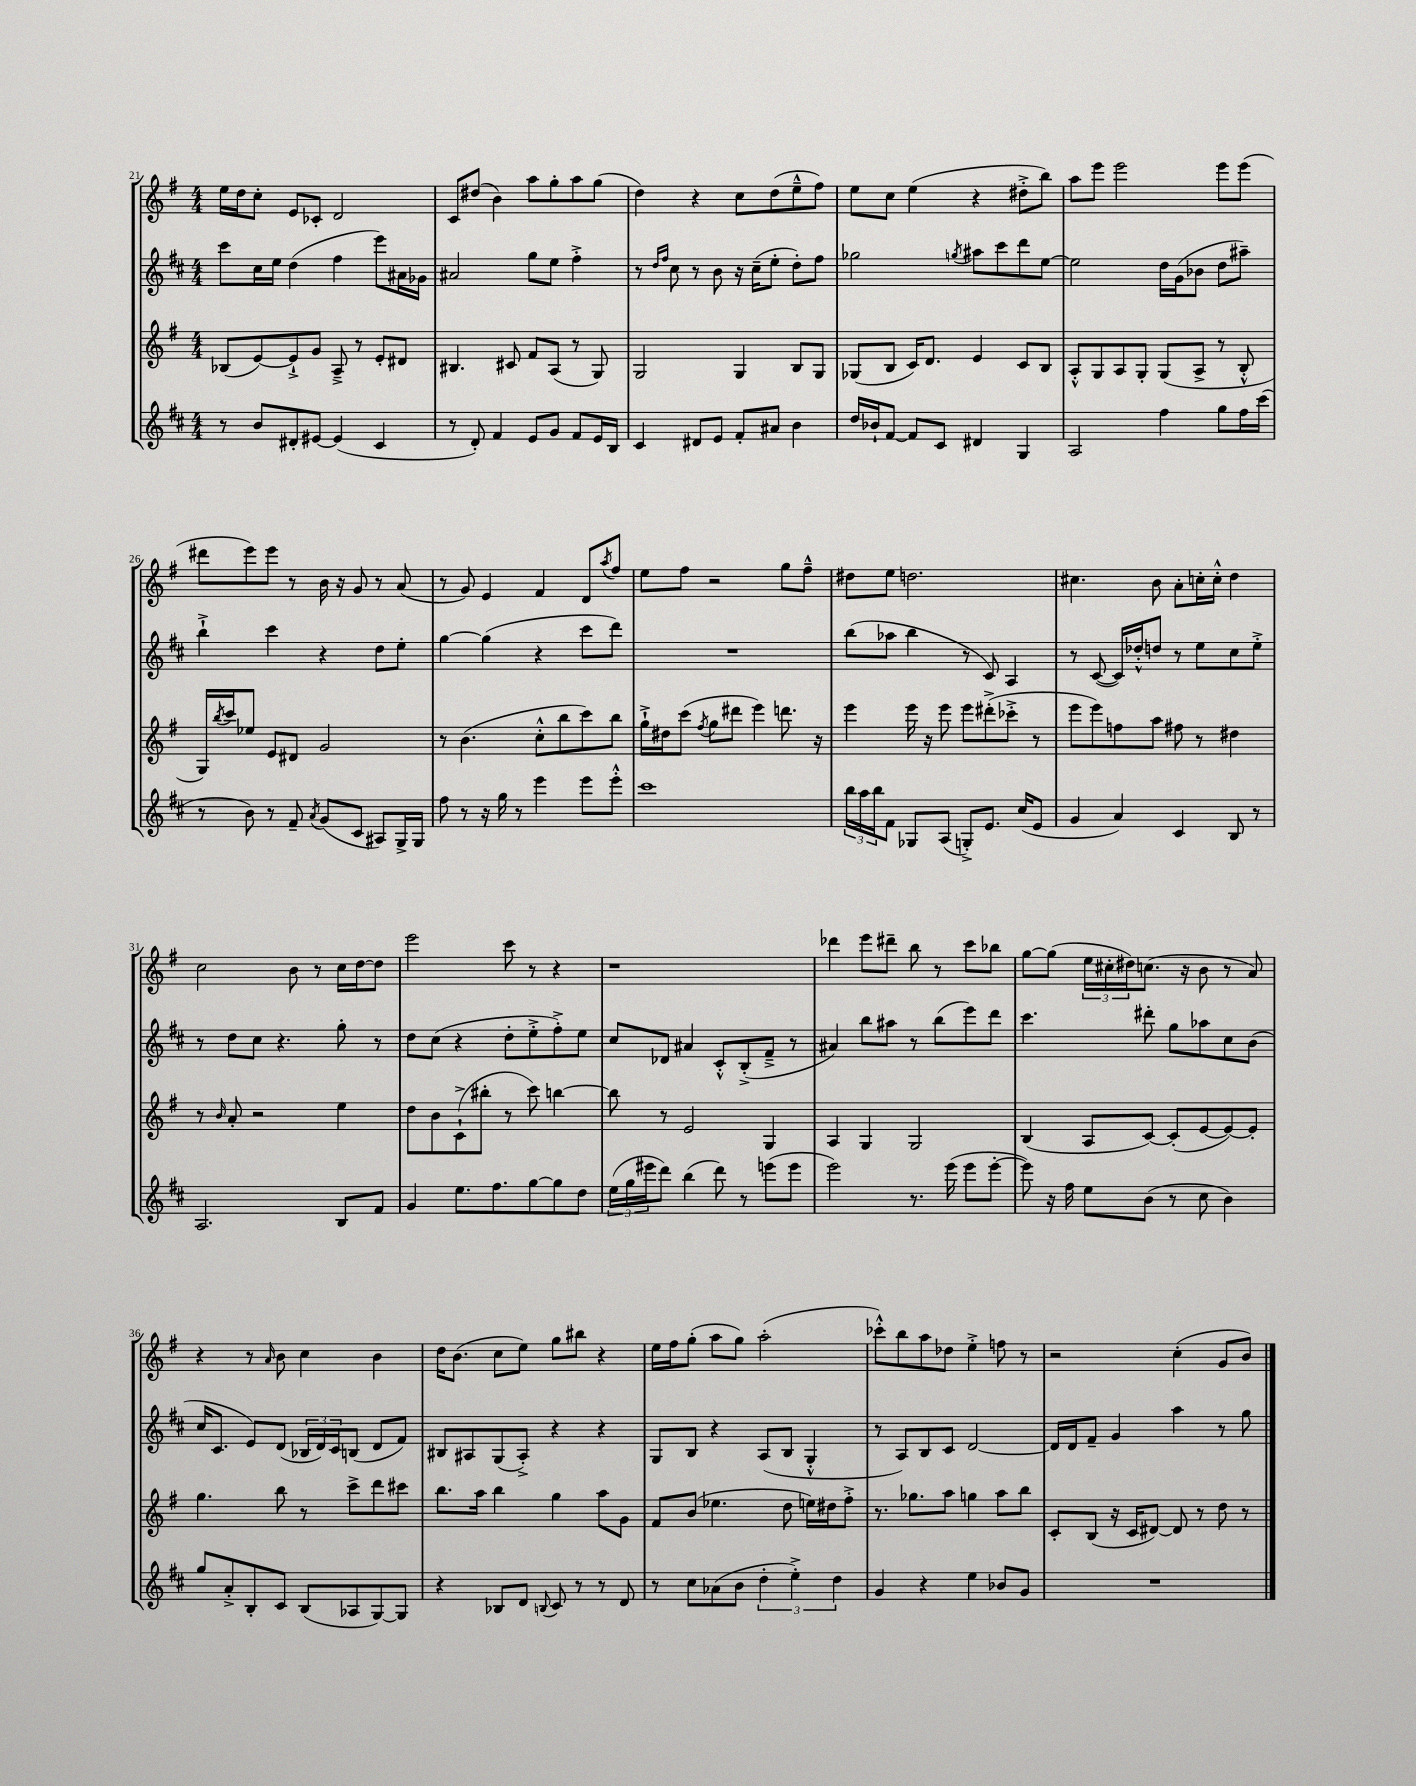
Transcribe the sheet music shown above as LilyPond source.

<<
\new StaffGroup <<
\new Staff = "s0" {
    \clef treble \key g \major \numericTimeSignature \time 4/4
    e''16 d''16 c''8-. e'8 ces'8-. d'2 |
    c'8 dis''8( b'4) a''8 g''8-. a''8 g''8( |
    d''4) r4 c''8 d''8( e''8---^ fis''8) |
    e''8 c''8 e''4( r4 dis''8-.-> b''8) |
    a''8 e'''8 e'''2 e'''8 e'''8( |
    dis'''8 e'''8) e'''8 r8 b'16 r16 g'8 r8 a'8( |
    r8 g'8) e'4 fis'4 d'8 \acciaccatura { a''8 } fis''8 |
    e''8 fis''8 r2 g''8 fis''8---^ |
    dis''8 e''8 d''2. |
    cis''4. b'8 a'8-. c''16-. c''16-.-^ d''4 |
    c''2 b'8 r8 c''16 d''16~ d''8 |
    e'''2 c'''8 r8 r4 |
    r1 |
    des'''4 e'''8 dis'''8-- b''8 r8 c'''8 bes''8 |
    g''8~ g''8( \tuplet 3/2 { e''16 cis''16-. dis''16) } c''8.( r16 b'8 r8 a'8) |
    r4 r8 \grace { a'16 } b'8 c''4 b'4 |
    d''16 b'8.( c''8 e''8) g''8 bis''8 r4 |
    e''16 fis''16 g''8-.( a''8 g''8) a''2-.( |
    ces'''8-.-^) b''8 a''8 des''8 e''4-.-> f''8 r8 |
    r2 c''4-.( g'8 b'8) \bar "|." |
}
\new Staff = "s1" {
    \clef treble \key d \major \numericTimeSignature \time 4/4
    cis'''8 cis''16 e''16 d''4( fis''4 e'''8) ais'16 ges'16 |
    ais'2 g''8 e''8 fis''4-.-> |
    r8 \grace { d''16 fis''16 } cis''8 r8 b'8 r16 cis''16--( e''8-. d''8-.) fis''8 |
    ges''2 \acciaccatura { g''8 } ais''8 cis'''8 d'''8 e''8~ |
    e''2 d''16 g'16( bes'8 d''8 ais''8--) |
    b''4-!-> cis'''4 r4 d''8 e''8-. |
    g''4~ g''4( r4 cis'''8 d'''8) |
    R1 |
    b''8( aes''8 b''4 r8 cis'8) a4 |
    r8 cis'8~( cis'16) des''16-.-^ d''8 r8 e''8 cis''8 e''8-.-> |
    r8 d''8 cis''8 r4. g''8-. r8 |
    d''8 cis''8( r4 d''8-. e''8-.-> fis''8-.->) e''8 |
    cis''8 des'8 ais'4 cis'8-.-^ b8-.->( fis'8---> r8 |
    ais'4) b''8 ais''8 r8 b''8( e'''8) d'''8 |
    cis'''4. dis'''8-. g''8 aes''8 cis''8 b'8( |
    cis''16 cis'8. e'8) d'8( \tuplet 3/2 { bes16 d'16) cis'16 } b8( d'8 fis'8) |
    bis8 ais8 g8( ais8-.->) r4 r4 |
    g8 b8 r4 a8( b8 g4-.-^ |
    r8 a8) b8 cis'8 d'2~ |
    d'16 d'16 fis'8-- g'4 a''4 r8 g''8 \bar "|." |
}
\new Staff = "s2" {
    \clef treble \key g \major \numericTimeSignature \time 4/4
    bes8( e'8~) e'8-!-> g'8 a8---> r8 e'8-. dis'8 |
    bis4. cis'8 fis'8 a8( r8 g8) |
    g2 g4 b8 g8 |
    ges8( b8 c'16) d'8. e'4 c'8 b8 |
    a8-.-^ g8 a8 g8-. g8( a8-> r8 b8-.-^ |
    g16) \acciaccatura { b''8 } c'''16 ees''8 e'8 dis'8 g'2 |
    r8 b'4.( c''8-.-^ b''8 c'''8) b''8 |
    g''16-!-> dis''16 c'''8( \acciaccatura { fis''8 } g''8 dis'''8 e'''4) d'''8. r16 |
    e'''4 e'''16 r16 e'''8 e'''8 dis'''8-.->( ces'''8-.-> r8 |
    e'''8 e'''8) f''8 a''8 fis''8 r8 dis''4 |
    r8 \grace { b'16 } a'8-. r2 e''4 |
    d''8 b'8 c'8-!->( bis''8-. r8 c'''8) b''4~ |
    b''8 r8 e'2 g4 |
    a4 g4 g2 |
    b4( a8 c'8~) c'8-.( e'8~ e'8~) e'8-. |
    g''4. b''8 r8 c'''8-> d'''8 cis'''8 |
    b''8. a''16 b''4 g''4 a''8 g'8 |
    fis'8 b'8( ees''4. d''8 e''16) dis''16 fis''8-.-> |
    r8. ges''8. a''8 g''4 a''8 b''8 |
    c'8-. b8( r16 c'16 dis'8~) dis'8 r8 d''8 r8 \bar "|." |
}
\new Staff = "s3" {
    \clef treble \key d \major \numericTimeSignature \time 4/4
    r8 b'8 dis'8-. eis'8~ eis'4( cis'4 |
    r8 d'8-.) fis'4 e'8 g'8 fis'8 e'16 b16 |
    cis'4 dis'8 e'8 fis'8-. ais'8 b'4 |
    d''16 bes'16-! fis'8~ fis'8 cis'8 dis'4 g4 |
    a2 fis''4 g''8 fis''16 cis'''16( |
    r8 b'8) r8 fis'8-- \acciaccatura { a'8 } g'8( cis'8 ais8) g16-> g16 |
    fis''8 r8 r16 g''16 r8 e'''4 e'''8 e'''8-.-^ |
    cis'''1 |
    \tuplet 3/2 { b''16 a''16 b''16 } fis'8 ges8 a8( g8-.->) e'8. cis''16( e'8 |
    g'4 a'4) cis'4 b8 r8 |
    a2. b8 fis'8 |
    g'4 e''8. fis''8. g''8~ g''8 d''8 |
    \tuplet 3/2 { e''16( g''16 eis'''16 } d'''8) b''4( d'''8) r8 e'''8( e'''8 |
    e'''2) r8. e'''16( e'''8 e'''8~-. |
    e'''8) r16 fis''16 e''8 b'8( r8 cis''8 b'4) |
    g''8 a'8-.-> b8-. cis'8 b8( aes8 g8~) g8 |
    r4 bes8 d'8 \appoggiatura { b8 } cis'8 r8 r8 d'8 |
    r8 cis''8 aes'8( b'8 \tuplet 3/2 { d''4-. e''4-.->) d''4 } |
    g'4 r4 e''4 bes'8 g'8 |
    R1 \bar "|." |
}
>>
>>
\layout { \context { \Score currentBarNumber = #21 } }
